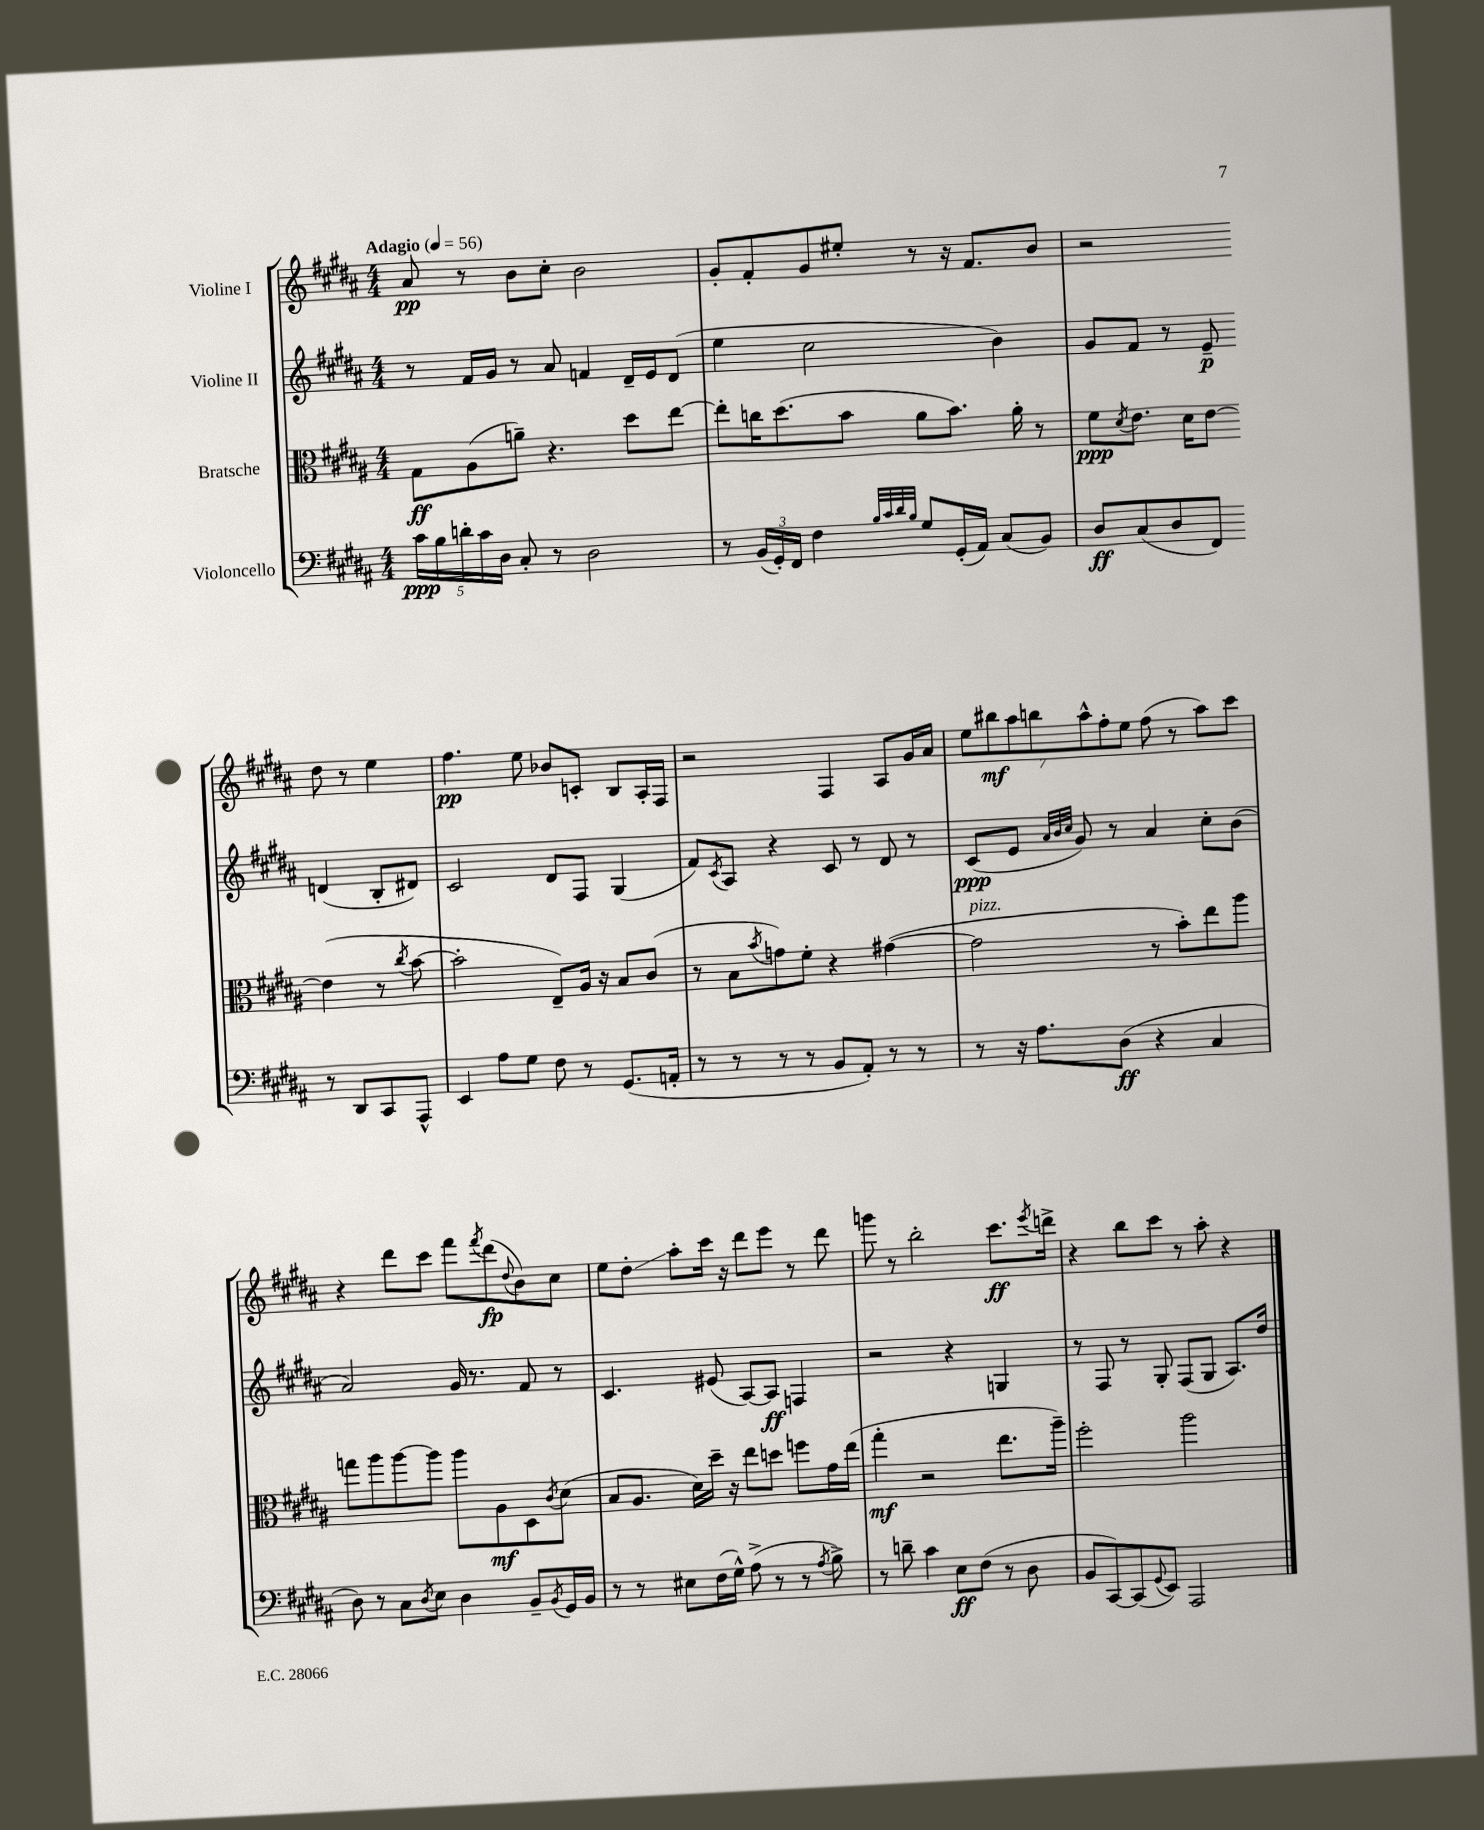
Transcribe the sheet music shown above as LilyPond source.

<<
\new StaffGroup <<
\new Staff = "s0" \with { instrumentName = "Violine I" } {
    \clef treble \key b \major \numericTimeSignature \time 4/4 \tempo "Adagio" 4 = 56
    ais'8\pp r8 b'8 cis''8-. b'2 |
    gis'8-. fis'8-. gis'8 eis''8-. r8 r16 fis'8. b'8 |
    r2 dis''8 r8 e''4 |
    fis''4.\pp e''8 bes'8 c'8-. b8 ais16-. fis16 |
    r2 fis4 ais8 gis'16 ais'16 |
    \tuplet 7/4 { e''8 bis''8\mf ais''8 b''8 ais''8-^ fis''8-. e''8 } fis''8( r8 ais''8) cis'''8 |
    r4 dis'''8 cis'''8 fis'''8 \acciaccatura { fis'''8 } dis'''8\fp( \appoggiatura { dis''8 } b'8) cis''8 |
    e''8 dis''8-.\glissando ais''8-. cis'''16 r16 dis'''8 e'''8 r8 dis'''8 |
    g'''8 r8 b''2-. cis'''8.\ff \acciaccatura { e'''8 } d'''16-> |
    r4 b''8 cis'''8 r8 ais''8-. r4 \bar "|." |
}
\new Staff = "s1" \with { instrumentName = "Violine II" } {
    \clef treble \key b \major \numericTimeSignature \time 4/4
    r8 fis'16 gis'16 r8 ais'8 f'4 dis'16-- e'16 dis'8( |
    e''4 cis''2 b'4) |
    gis'8 fis'8 r8 e'8--\p d'4( b8-. dis'8) |
    cis'2 dis'8 fis8 gis4( |
    fis'8) \acciaccatura { cis'8 } ais8 r4 cis'8 r8 dis'8 r8 |
    cis'8\ppp( e'8 \grace { ais'32 b'32 cis''32 } gis'8) r8 ais'4 cis''8-. b'8( |
    ais'2) gis'16 r8. fis'8 r8 |
    cis'4. eis'8( ais8~) ais8\ff f4 |
    r2 r4 g4 |
    r8 fis8 r8 gis8-. fis8( gis8 ais8.) dis''16 \bar "|." |
}
\new Staff = "s2" \with { instrumentName = "Bratsche" } {
    \clef alto \key b \major \numericTimeSignature \time 4/4
    gis8\ff ais8( a'8--) r4. dis''8 e''8~ |
    e''8-. c''16 dis''8.( b'8 ais'8 b'8.) ais'16-. r8 |
    fis'8\ppp \acciaccatura { dis'8 } e'8. dis'16 e'8~ e'4( r8 \acciaccatura { cis''8 } b'8~ |
    b'2-. e8--) ais16 r16 b8 cis'8( |
    r8 b8 \acciaccatura { b'8 } g'8) fis'8-. r4 gis'4~( |
    gis'2^\markup { \italic "pizz." } r8 b'8-.) e''8 ais''8 |
    g''8 ais''8 ais''8~ ais''8 ais''8 ais8\mf dis8 \acciaccatura { cis'8 } dis'8( |
    b8 ais8. dis'16) dis''16-- r16 e''8 d''8 f''8 gis'16 e''16( |
    gis''4-.\mf r2 e''8. ais''16--) |
    fis''2-. ais''2 \bar "|." |
}
\new Staff = "s3" \with { instrumentName = "Violoncello" } {
    \clef bass \key b \major \numericTimeSignature \time 4/4
    \tuplet 5/4 { cis'16\ppp b16 d'16-. cis'16 dis16 } cis8-. r8 dis2 |
    r8 \tuplet 3/2 { b,16( gis,16-.) fis,16 } fis4 \grace { b32 cis'32 dis'32 b32 } gis8 gis,16-.( ais,16) cis8( b,8) |
    dis8\ff cis8( dis8 fis,8) r8 dis,8 cis,8 ais,,8-^ |
    e,4 ais8 gis8 fis8 r8 gis,8.( a,16-. |
    r8 r8 r8 r8 b,8 ais,8-.) r8 r8 |
    r8 r16 ais8. dis8\ff( r4 cis4 |
    dis8) r8 cis8 \acciaccatura { dis8 } e8 dis4 b,8-- \acciaccatura { b,8 } gis,16 b,16 |
    r8 r8 eis8 fis16( gis16-^) ais8->( r8 r8 \acciaccatura { ais8 } b8->) |
    r8 d'8-- cis'4 e8\ff fis8( r8 dis8 |
    b,8 cis,8~) cis,8( \appoggiatura { gis,8 } e,8) ais,,2 \bar "|." |
}
>>
>>
\layout { \context { \Score \remove "Bar_number_engraver" } }
